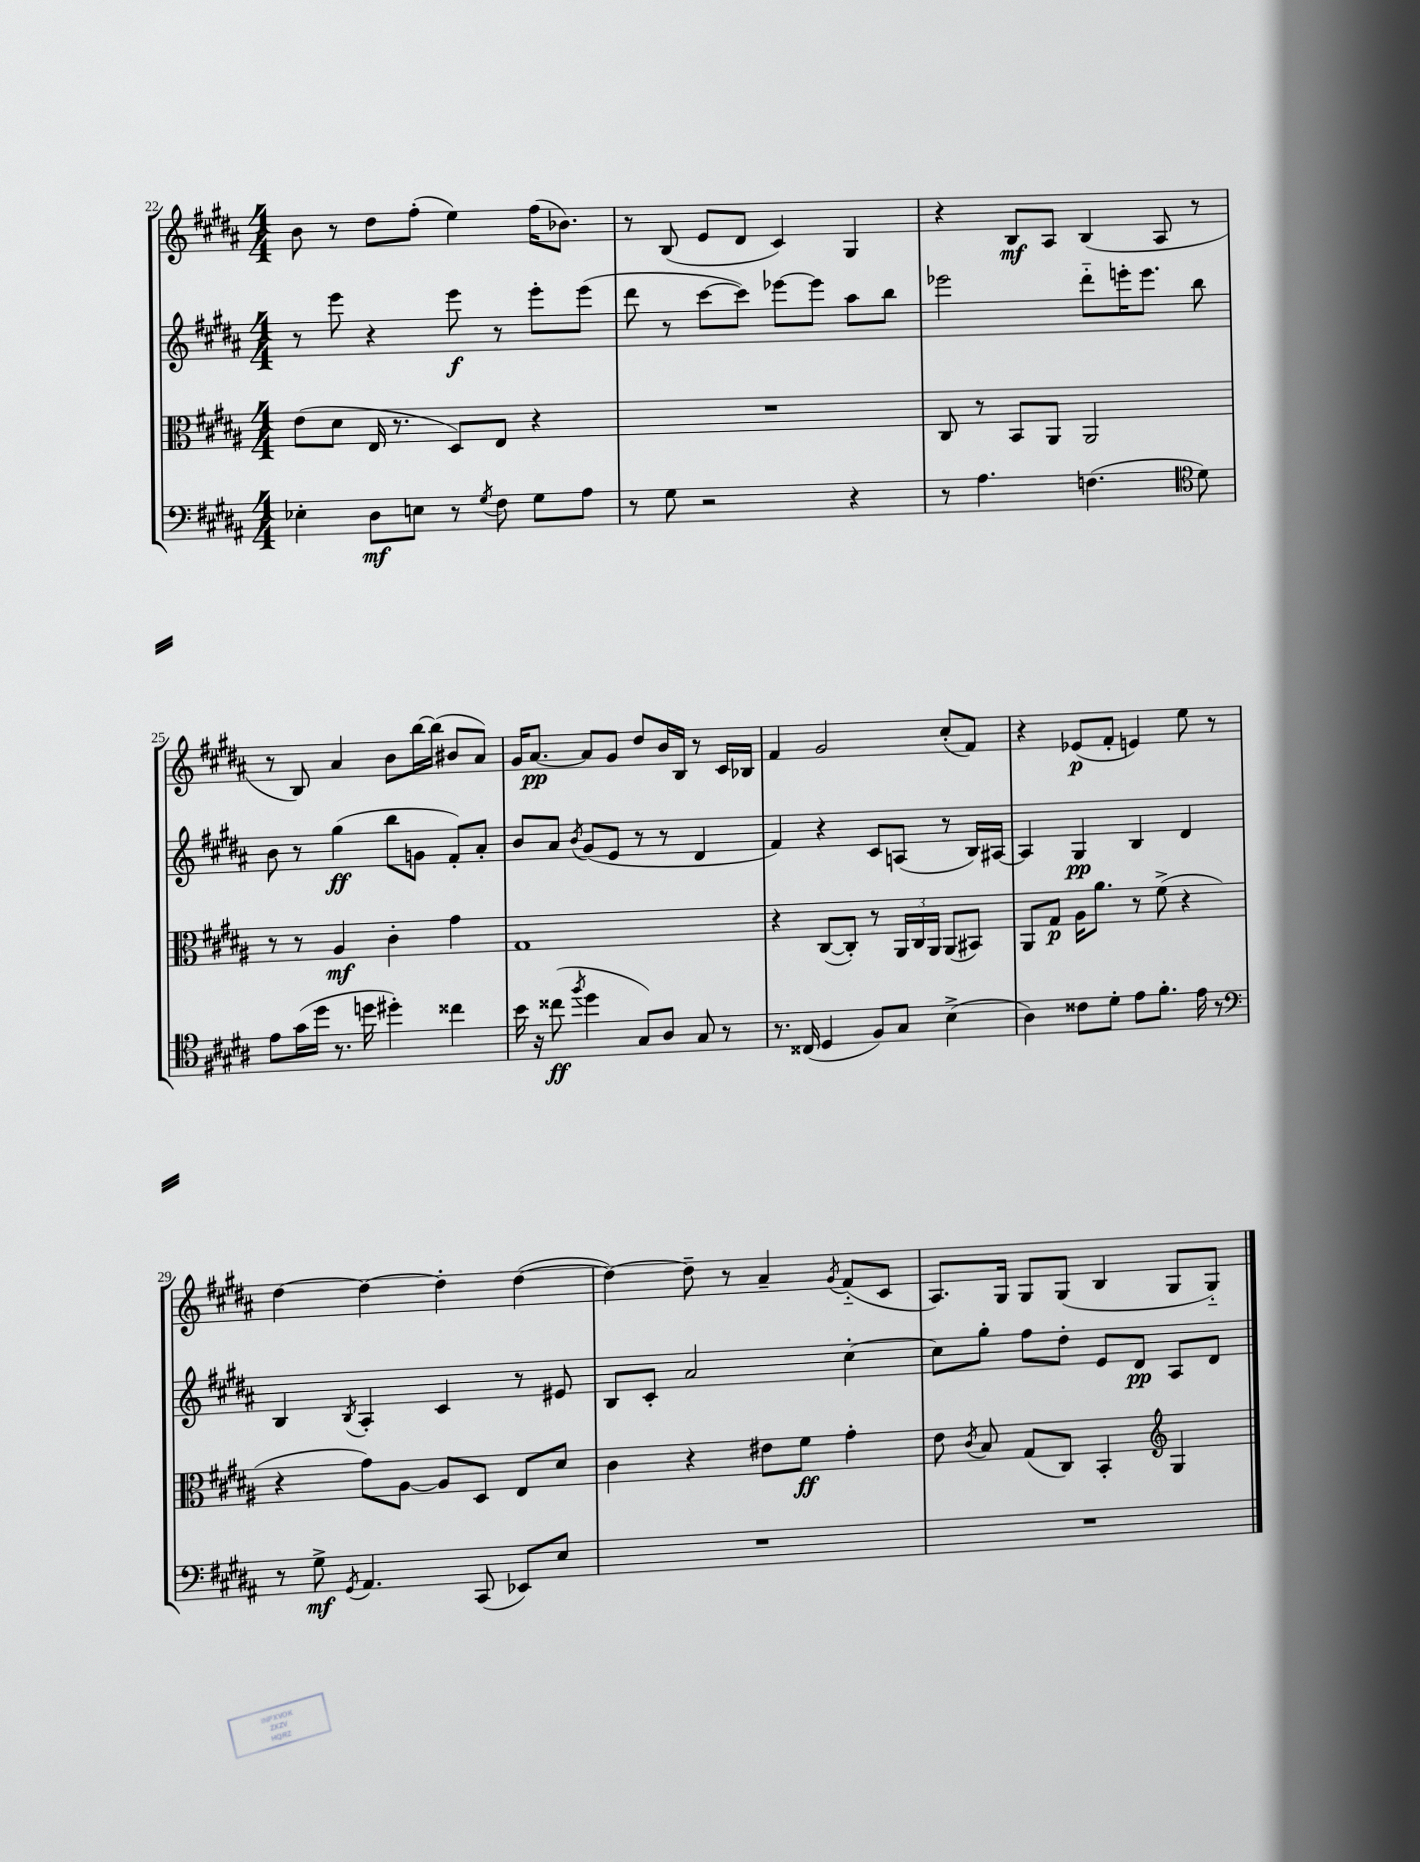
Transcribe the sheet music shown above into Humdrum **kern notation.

**kern	**kern	**kern	**kern
*staff4	*staff3	*staff2	*staff1
*clefF4	*clefC3	*clefG2	*clefG2
*k[f#c#g#d#a#]	*k[f#c#g#d#a#]	*k[f#c#g#d#a#]	*k[f#c#g#d#a#]
*M4/4	*M4/4	*M4/4	*M4/4
4E-'	(8e	8r	8b
.	8d#	8eee	8r
8D#	16E	4r	8dd#
.	8.r	.	.
8E	.	.	(8ff#'
8r	8D#)	8eee	4ee)
8qG#	.	.	.
8F#	8E	8r	.
8G#	4r	8eee'	(16ff#
.	.	.	8.b-)
8A#	.	(8eee	.
=	=	=	=
8r	1r	8ddd#	8r
8G#	.	8r	(8B
2r	.	[8ccc#	8e
.	.	8ccc#])	8d#
.	.	[8eee-	4c#)
.	.	8eee-]	.
4r	.	8aa#	4G#
.	.	8bb	.
=	=	=	=
8r	8C#	2eee-	4r
4.A#	8r	.	.
.	8BB	.	8B
.	8AA#	.	8A#
(4.F	2AA#	8ddd#'~	(4B
.	.	16eee'	.
.	.	8.eee	.
.	.	.	8A#
*clefC4	*	*	*
8d#)	.	8bb	8r
=	=	=	=
8e	8r	8b	8r
(16g#	8r	8r	8B)
16dd#	.	.	.
8.r	4A#	(4gg#	4a#
16dd	.	.	.
4dd#')	4c#'	8bb	8b
.	.	8g	[16bb
.	.	.	(16bb]
4cc##	4g#	8f#')	8b#
.	.	8a#'	8a#)
=	=	=	=
16b	1G#	8b	16g#
16r	.	.	[8.a#
(8cc##	.	8a#	.
8qff#	.	8qb	.
4dd#	.	(8g#	8a#]
.	.	8e	8g#
8G#)	.	8r	8dd#
8A#	.	8r	16b
.	.	.	16B
8G#	.	4d#	8r
8r	.	.	16c#
.	.	.	16B-
=	=	=	=
8.r	4r	4f#)	4f#
(16C##	.	.	.
4D#	([8C#	4r	2g#
.	8C#'])	.	.
8F#)	8r	8c#	.
8G#	24AA#	(8A	.
.	24C#	.	.
.	24AA#	.	.
(4B^	(8AA#	8r	(8cc#'
.	8BB#)	16B)	8f#)
.	.	[16A#	.
=	=	=	=
4A#)	8AA#	4A#]	4r
.	8G#	.	.
8c##	16A#	4G#	(8e-
.	8.a#	.	.
8d#'	.	.	8f#'
8e	8r	4B	4e)
8.f#'	(8f#^	.	.
.	4r	4d#	8ee
16e	.	.	.
8r	.	.	8r
=	=	=	=
*clefF4	*	*	*
8r	4r	4B	[4dd#
8G#^	.	.	.
8qGG#	.	8qB	.
4.AA#	8g#)	4A#'	4dd#_
.	[8A#	.	.
.	8A#]	4c#	4dd#']
(8CC#	8D#	.	.
8EE-)	8E	8r	([4dd#
8E	8d#	8e#	.
=	=	=	=
1r	4c#	8B	4dd#_)
.	.	8c#'	.
.	4r	2a#	8dd#~]
.	.	.	8r
.	8e#	.	4a#~
.	8f#	.	.
.	.	.	8qg#
.	4g#'	[4cc#'	(8f#'~
.	.	.	8c#
=	=	=	=
1r	8e	8cc#]	8.A#)
.	8qc#	.	.
.	8B	8gg#'	.
.	.	.	16G#
.	(8G#	8ff#	8G#
.	8C#)	8dd#'	(8G#
.	4BB'	8e	4B
.	.	8d#	.
*	*clefG2	*	*
.	4G#	8A#	8G#
.	.	8d#	8G#'~)
==	==	==	==
*-	*-	*-	*-
